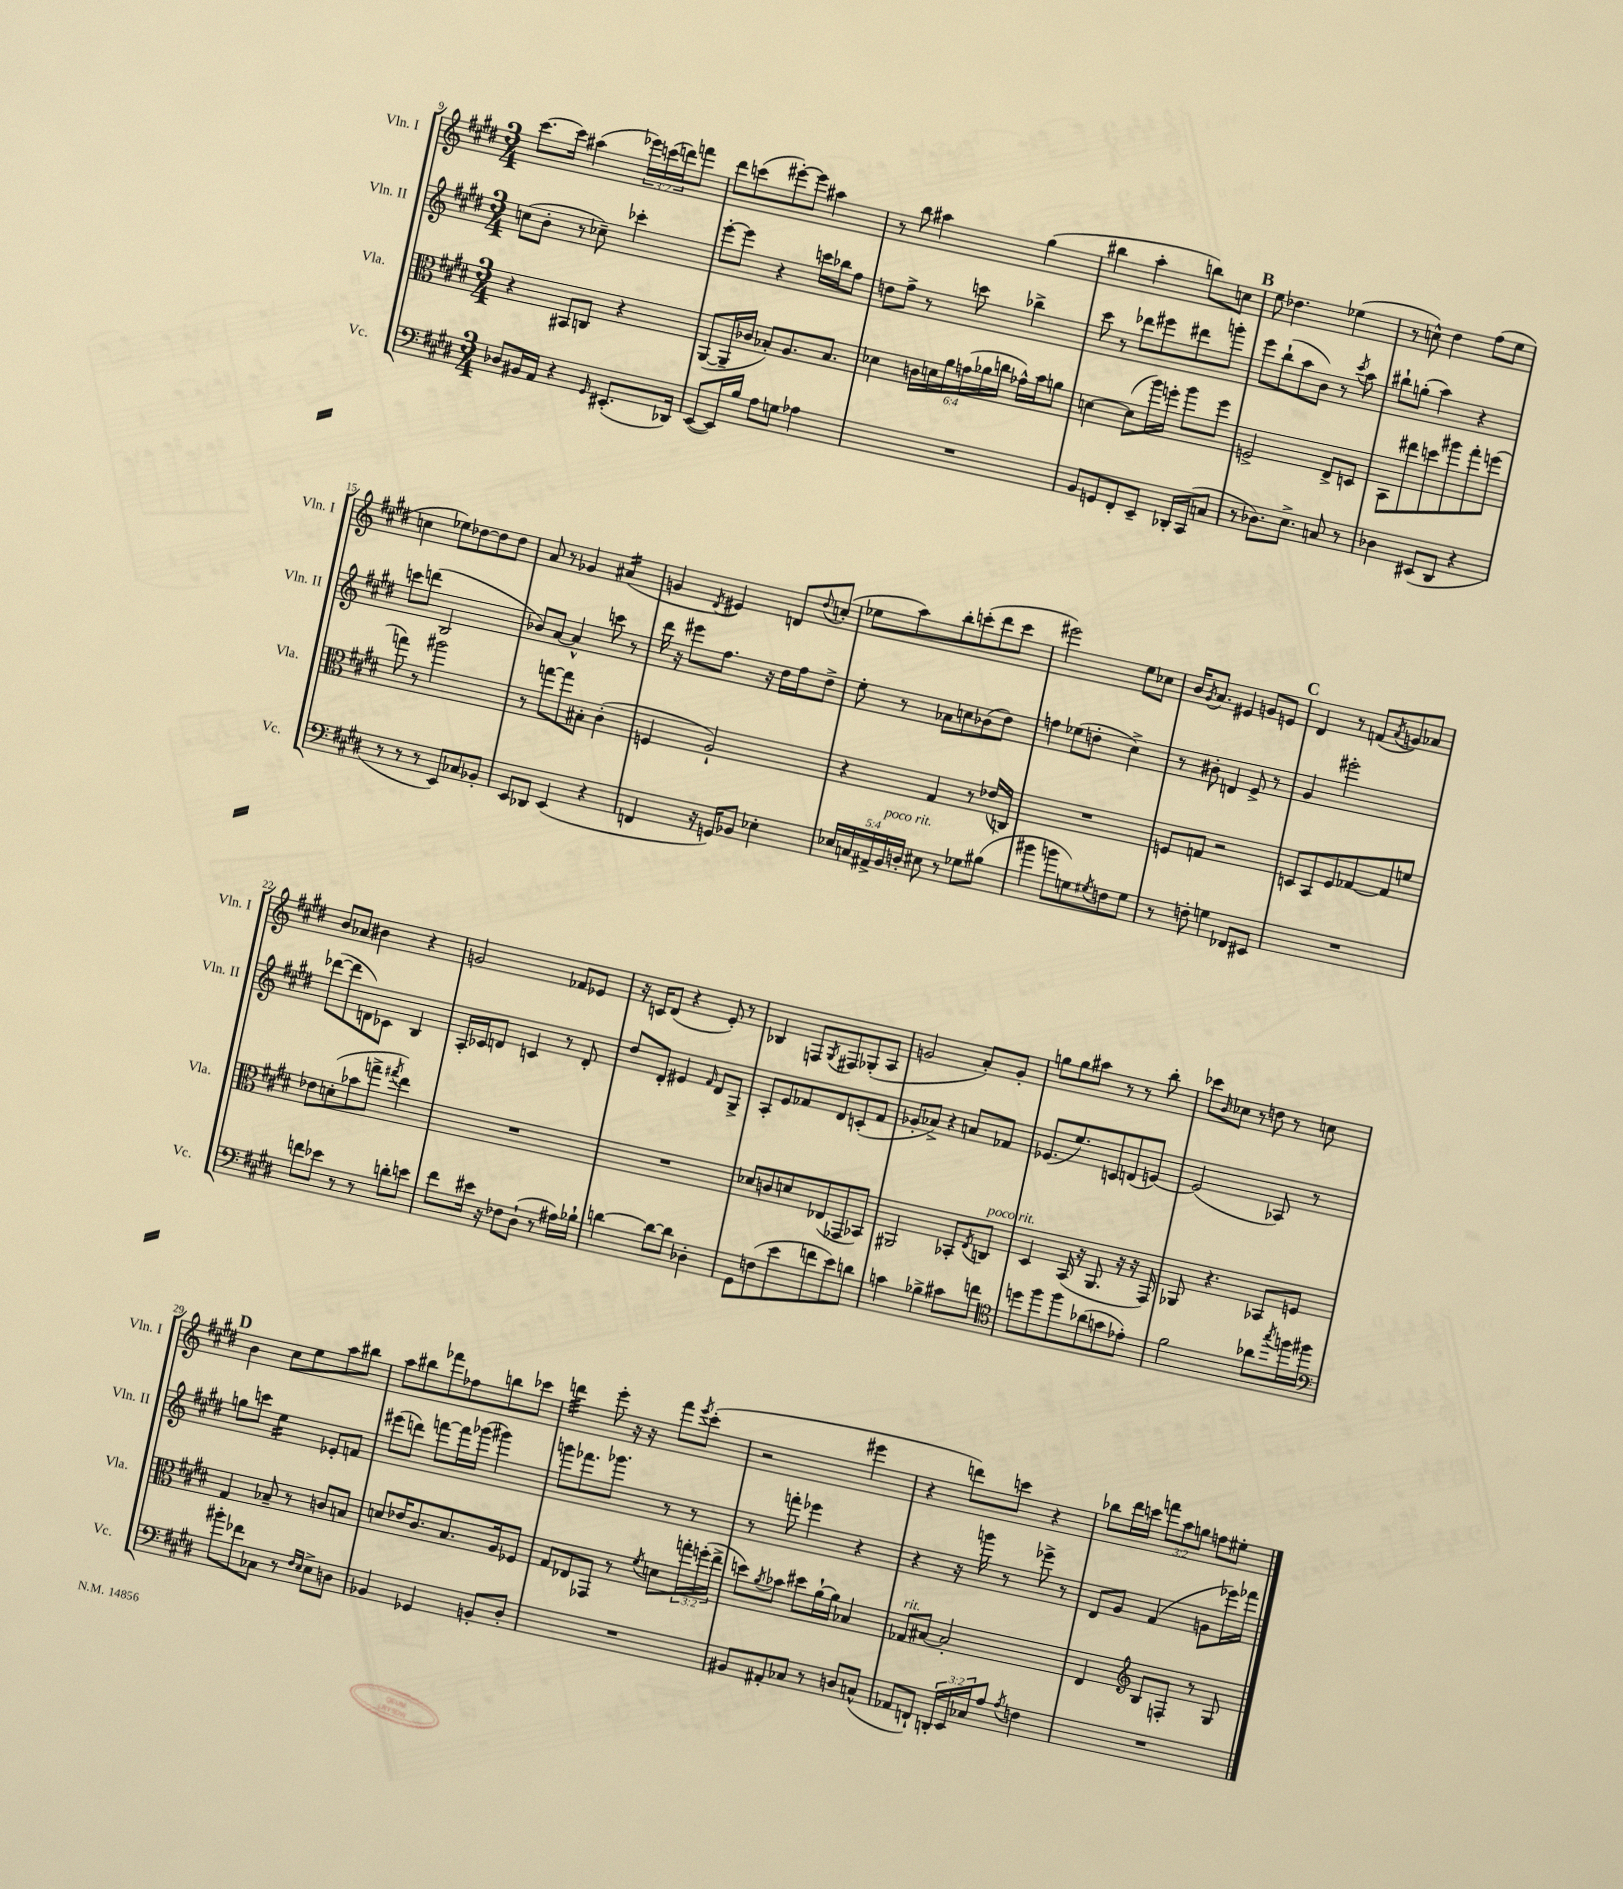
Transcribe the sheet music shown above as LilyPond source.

<<
\new StaffGroup <<
\new Staff = "s0" \with { instrumentName = "Vln. I" shortInstrumentName = "Vln. I" } {
    \clef treble \key e \major \numericTimeSignature \time 3/4 \override Staff.TupletNumber.text = #tuplet-number::calc-fraction-text
    cis'''8.~ cis'''16 ais''4( \tuplet 3/2 { ees'''16) c'''16( d'''16) } f'''8 |
    dis'''8 c'''8( eis'''8~-.) eis'''8 ais''4 |
    r8 b''8 ais''4 gis''4( |
    bis''4 a''4-. b''8) c''8 |
    \mark \markup { \bold "B" } e''8 des''4. ees''4( |
    r8 c''8-^) dis''4 fis''8( e''8 |
    c''4 ees''8) des''8~ des''8 des''8 |
    a'8 r8 ges'4 ais'4:16( |
    g'4 \acciaccatura { dis'8 } eis'4) d'8 \appoggiatura { dis''8 } c''8-.( |
    ees''8 a''8) b''8-. c'''8-.( dis'''8 c'''8 |
    eis'''2) e''8 ces''8 |
    b'16 \acciaccatura { gis'8 } a'8. eis'4 g'8 e'8 |
    \mark \markup { \bold "C" } dis'4 r8 f'8( \acciaccatura { a'8 } g'8) aes'8 |
    b'8 aes'8 bis'4 r4 |
    g'2 fes'8 ees'8 |
    r16 c'16 dis'8( r4 e'8-.) r8 |
    bes4 f8 \acciaccatura { gis8 } fis8 ges8-.( a8 |
    g'2 a'8-.) g'8-. |
    g''8 g''8 ais''8 r8 r8 b''8-. |
    ces'''8 \grace { b'16 } ces''8 r8 d''8 r8 c''8 |
    \mark \markup { \bold "D" } b'4 cis''8 e''8 a''8 bis''8 |
    a''8 bis''8 fes'''8 fes''8 b''8 ces'''8 |
    d'''4:32 e'''8-. r16 r16 fis'''8 \acciaccatura { e'''8 } cis'''8-.( |
    r2 eis'''4 |
    r4 d'''8) c'''8 r4 |
    bes''8 dis'''16 c'''16 \tuplet 3/2 { f'''8 a''8 g''8 } f''8 eis''8-. \bar "|." |
}
\new Staff = "s1" \with { instrumentName = "Vln. II" shortInstrumentName = "Vln. II" } {
    \clef treble \key e \major \numericTimeSignature \time 3/4
    c''8( b'8-. r8 ces''8--) ces'''4-. |
    e'''8~-. e'''8 r4 c'''16 bes''16 fis''8 |
    d''8 fis''8-> r8 c'''8 bes''4-> |
    cis'''8 r8 des'''8 eis'''8 dis'''8 g'''8-. |
    \mark \markup { \bold "B" } e'''8 b''8-!( a''8 b'8) r8 \acciaccatura { cis'''8 } a''8 |
    bis''8-! g''8-.( a''4) r4 |
    c'''8 d'''8( b2 |
    bes'8) a'8~ a'4-^ c'''8 r8 |
    dis'''16 r16 eis'''8 fis''8. r16 dis''16 fis''16 dis''8-> |
    e''8-. r8 aes'8 c''8 bes'8( dis''8) |
    f''4 ees''8( d''8-. cis''4->) |
    r8 bis'8-. d'4 e'8-> r8 |
    \mark \markup { \bold "C" } gis'4 eis'''2-. |
    des'''8~( des'''8 d'8) ces'8 b4 |
    a16-. ces'16 d'8 c'4 r8 d'8-. |
    dis''8 dis'8-. eis'4 \grace { fis'16 } dis'8 gis8-> |
    a8-. e'8 fes'8 dis'8 c'8-.( fes'8 |
    ges'8-. aes'8->) r4 a'8 fes'8 |
    ees'8.( e''8.) c'8 d'8( e'8~) |
    e'2( aes8) r8 |
    \mark \markup { \bold "D" } g''8 c'''8 e''4:16 ees'8-. f'8 |
    eis'''8( d'''8) f'''8~ f'''16 ges'''16( gis'''4) |
    g'''8 fes'''8. ges'''8. r8 r8 |
    r8 f'''8-. ees'''4 r4 |
    r4 r16 g'''16 r8 ees'''8-> r8 |
    dis'8 gis'8 fis'4( g'8 ees'''16) fes'''16 \bar "|." |
}
\new Staff = "s2" \with { instrumentName = "Vla." shortInstrumentName = "Vla." } {
    \clef alto \key e \major \numericTimeSignature \time 3/4 \override Staff.TupletNumber.text = #tuplet-number::calc-fraction-text
    r4 bis,8 c8 r4 |
    a,8~( a,16-- ces'16 bes8-.) a8. bes8. |
    des'4 \tuplet 6/4 { c'16 d'16 a'16 g'16( aes'16 c''16 } ges'16-^) b'16 a'8 |
    d'4~ d'8( a''16) f''16-. a''8 f''8 |
    \mark \markup { \bold "B" } f2-> e8-> d8 |
    b,8 eis''8 d''8 ais''8 gis''8-. f''8( |
    g''8) r8 ais''2 |
    r8 g''8~ g''8 bis8-. cis'4-.( |
    f4 a2-!) |
    r4 gis4 r8 ees'16( c16) |
    R2. |
    f8 g8 r2 |
    \mark \markup { \bold "C" } d8 b,8 fis8 ges8~ ges8 f'8 |
    ees'8 d'8-.( bes'8 g''8-> \acciaccatura { gis''8 } e''4) |
    R2. |
    R2. |
    des'8 c'8 d'8 ees8( ges,8 bes,8) |
    ais,2 bes,8-. \acciaccatura { e8 } c8^\markup { \italic "poco rit." } |
    dis4 b,16( r16 a,8. r16 r16 gis,16) |
    aes,8 r4. bes,8 f8 |
    \mark \markup { \bold "D" } gis4 bes8-- r8 c'8 b8 |
    d'8 ees'16 cis'8. b8. a16 fes8 |
    gis8 ees8 ges,8 r8 \acciaccatura { fis'8 } d'8 \tuplet 3/2 { g''16-. f''16-.( e''16-> } |
    d''8) \acciaccatura { a'8 } bes'8 dis''8 a'16~-! a'16 bes4 |
    ges8^\markup { \italic "rit." } bis8~ bis2-. |
    e4 \clef treble b8 f8-. r8 gis8 \bar "|." |
}
\new Staff = "s3" \with { instrumentName = "Vc." shortInstrumentName = "Vc." } {
    \clef bass \key e \major \numericTimeSignature \time 3/4 \override Staff.TupletNumber.text = #tuplet-number::calc-fraction-text
    des8 bis,16 a,16 r4 \grace { gis,16 } eis,8.-.( des,16) |
    e,8~( e,16) b16 a8 g8 aes4 |
    R2. |
    b,8 g,8 fis,8-. e,8-- des,16-. cis,16( c8 |
    \mark \markup { \bold "B" } r8 des8.) e8.-> c8 r8 |
    des4 eis,8( dis,8 r4 |
    r8 r8 r8 e,8) ces8 bes,8-. |
    e,8 des,8 e,4( r4 |
    f,4 r16 g,16) bes,8 ees4-. |
    \tuplet 5/4 { ees16 c16 ais,16-> b,16^\markup { \italic "poco rit." } d16-. } eis8 r8 ges8 bis8( |
    bis'4 b'8 g8) \acciaccatura { gis8 } f8 gis8 |
    r8 f8-. g4 fes,8 eis,8 |
    \mark \markup { \bold "C" } R2. |
    f'8 ees'8 r8 r8 d'8-. e'8 |
    fis'8 eis'16 r16 fes8 dis8-!( r8 ais16) bes16-! |
    d'4~ d'8~ d'8 des4-. |
    gis,8 f8( e'8 f'8 e'8) d'8 |
    c'4 bes4-> cis'8 f'8 |
    \clef tenor d''8 fis''8 fis''8 aes'8( g'8 ees'8-.) |
    fis'2 aes'8 \acciaccatura { gis''8 } f''16 fis''16 |
    \mark \markup { \bold "D" } \clef bass bis'8-. fes'8 ces8 r8 \grace { fis16 e16 } e8-> d8 |
    bes,4 ges,4 b,8-. dis8-. |
    R2. |
    bis,8 ais,8-. ces8 r8 d8 c8-^( |
    aes,8 f,8-!) \tuplet 3/2 { d,16-. e,16 ces16 } a8 \acciaccatura { a8 } f4 |
    R2. \bar "|." |
}
>>
>>
\layout { \context { \Score currentBarNumber = #9 } }
